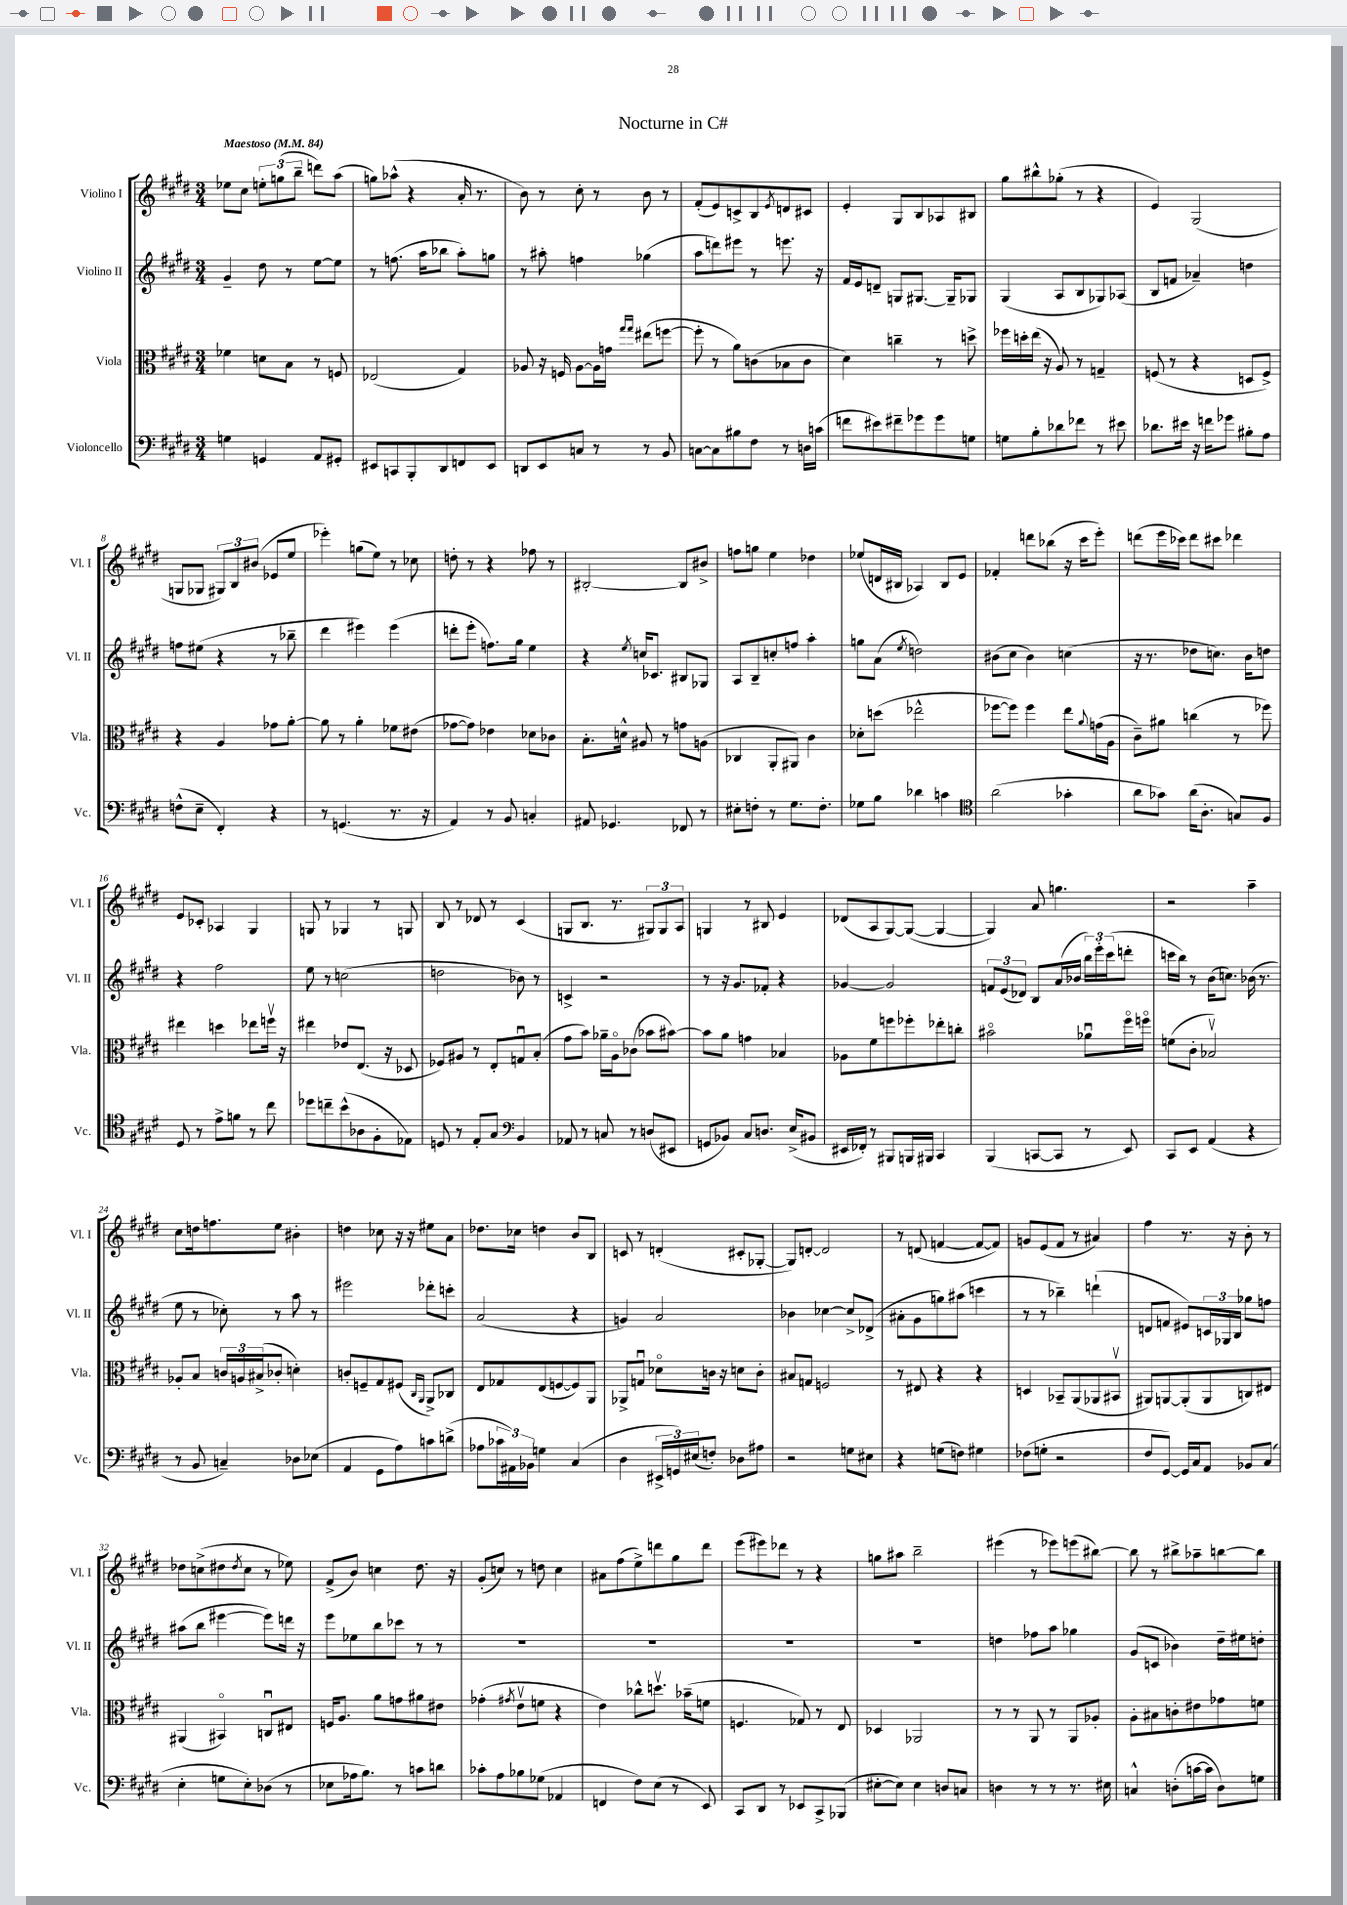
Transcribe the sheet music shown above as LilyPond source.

\header { title = "Nocturne in C#" }
<<
\new StaffGroup <<
\new Staff = "s0" \with { instrumentName = "Violino I" shortInstrumentName = "Vl. I" } {
    \clef treble \key e \major \numericTimeSignature \time 3/4 \tempo "Maestoso" 4 = 84
    ees''8 cis''8 \tuplet 3/2 { e''8-. g''8( b''8-- } d'''8) a''8( |
    g''8) aes''8-^( r4 a'16-. r8. |
    b'8) r8 cis''8-. r8 b'8 r8 |
    fis'8-.( e'8) c'8-> b8 \acciaccatura { e'8 } d'8 cis'8 |
    e'4-. gis8 b8 aes8 bis8 |
    gis''8 bis''8-^ ges''8-.( r8 r4 |
    e'4) gis2( |
    g8 ges8 \tuplet 3/2 { gis8) b8 bis'8( } ees'8 e''8 |
    ees'''4-.) g''8( e''8) r8 ces''8 |
    d''8-. r8 r4 fes''8 r8 |
    bis2~-. bis8 bis'8-> |
    f''8 g''8 e''4 des''4 |
    ees''8( d'16 bis16 aes4) bis8 e'8 |
    fes'4-. d'''8 bes''8( r16 cis'''16 e'''8-.) |
    d'''8( e'''16 ces'''16) d'''8 cis'''8 des'''4 |
    e'8 ces'8-. aes4 gis4 |
    g8 r8 ges4 r8 g8 |
    b8 r8 des'8 r8 cis'4( |
    g8 b8. r8. \tuplet 3/2 { gis8) gis8 a8 } |
    g4 r8 bis8 e'4 |
    des'8( a8 gis8~) gis8~( gis4~ |
    gis4) a'8 g''4. |
    r2 a''4-- |
    cis''8 d''16 f''8. e''8 bis'4-. |
    d''4 ces''8 r16 r16 eis''8 a'8 |
    des''8. ces''16 d''4 b'8 b8 |
    c'8 r8 d'4-.( cis'8-. ges8~-. |
    ges8) d'8~-. d'2 |
    r8 d'8( f'4~ f'8~ f'8) |
    g'8 e'8( fis'8 r8 ais'4) |
    fis''4 r8. r16 b'8-. r8 |
    des''8 c''8->( dis''8 \acciaccatura { dis''8 } c''8 r8 ees''8) |
    fis'8->( b'8) c''4 dis''8. r16 |
    gis'8-.( c''8) r8 d''8 c''4 |
    ais'8 fis''8( e''8->) d'''8 gis''8 d'''8 |
    e'''8( eis'''8) des'''8 r8 r4 |
    g''8 ais''8 b''2-- |
    eis'''4( r8 ees'''8) e'''8( bis''8~) |
    bis''8 r8 bis''8-> aes''8-- b''8~ b''8 \bar "|." |
}
\new Staff = "s1" \with { instrumentName = "Violino II" shortInstrumentName = "Vl. II" } {
    \clef treble \key e \major \numericTimeSignature \time 3/4
    gis'4-- dis''8 r8 e''8~ e''8 |
    r8 f''8.( a''16 bes''8 a''8-.) g''8 |
    r8 ais''8-. f''4 ges''4( |
    a''8 d'''8) eis'''8 r8 e'''8. r16 |
    fis'16 e'16 d'8-- g8 gis8.~ gis16-- ges8 |
    gis4( a8 b8 ges8) aes8( |
    b8 f'8 aes'4--) d''4 |
    f''8 eis''8( r4 r8 bes''8-- |
    dis'''4 eis'''4) eis'''4( |
    d'''8-. e'''8-. f''8.) gis''16 e''4 |
    r4 \acciaccatura { e''8 } c''16 ces'8. bis8 ges8 |
    a8 b8-- c''8-. f''8 a''4-. |
    g''8 a'8( \acciaccatura { e''8 } d''2) |
    bis'8( cis''8 bis'4) c''4( |
    r16 r8. des''8 c''8.) b'16 d''8 |
    r4 fis''2 |
    e''8 r8 c''2( |
    d''2 bes'8) r8 |
    c'4-> r2 |
    r8 r16 gis'8. fes'8-. r4 |
    ges'4~ ges'2 |
    \tuplet 3/2 { f'8 e'8( des'8) } b8 a'16( bes'16 \tuplet 3/2 { b''16) e'''16-. cis'''16( } d'''8-. |
    c'''16 b''16) r8 b'16( c''8.) bes'16( r8. |
    e''8 r8 ces''8-.) r8 a''8 r8 |
    eis'''2 des'''8-. c'''8-. |
    a'2( r4 |
    g'4) a'2 |
    bes'4 ces''4~ ces''8-> des'8->( |
    ais'8-. gis'8 g''8) ais''8( c'''4 |
    r8 r8 bes''4--) d'''4-!( |
    d'8 f'8 eis'8) \tuplet 3/2 { c'16 ges16 b16 } ges''8 f''8 |
    ais''8( b''8 eis'''4~ eis'''8) d'''16 r16 |
    e'''8 ees''8 b''8 ces'''8 r8 r8 |
    R2. |
    R2. |
    R2. |
    R2. |
    d''4 fes''8 a''8 ges''4 |
    gis'8( c'8 bes'4) dis''16-- eis''16 d''8-. \bar "|." |
}
\new Staff = "s2" \with { instrumentName = "Viola" shortInstrumentName = "Vla." } {
    \clef alto \key e \major \numericTimeSignature \time 3/4
    fes'4 d'8 b8 r8 f8 |
    ees2( gis4) |
    aes8 r16 f16 aes8~ aes16 g'16 \grace { gis''16 gis''16 } eis''8( f''8~ |
    f''8-. r8 a'8) c'8( bes8 c'8 |
    dis'4) c''4-- r8 d''8-> |
    fes''16 d''16-. e''16( r16 a8) r8 g4-- |
    f8( r8 r4 d8 f8->) |
    r4 a4 ges'8 a'8~-. |
    a'8 r8 a'4-. fes'8 eis'8( |
    ges'8~ ges'8) ees'4 des'8 ces'8 |
    b8.-. d'16-^ ais8 r8 g'8 a8( |
    ces4 a,8-. ais,8) cis'4 |
    des'8-. d''8( ees''2-^ |
    fes''8~ fes''8) fes''4 e''8 \appoggiatura { a'8 } g'16( a16 |
    cis'8--) ais'8 c''4( r8 fes''8) |
    eis''4 d''4 ees''8 f''16\upbow r16 |
    eis''4 ees'8 e8.( r16 des8 |
    fes8) ais8 r8 e8-. g8\downbow b8-.( |
    gis'8 b'8) aes'16-- a16\flageolet ces'8( bes'8 bis'8~) |
    bis'8 a'8 g'4 bes4 |
    aes8 fis'8 f''8 fes''8-. ees''8-. c''8-. |
    bis'2\flageolet aes'8\downbow fis''16\flageolet f''16\flageolet |
    f'8( cis'8-. bes2\upbow) |
    aes8-. b8 \tuplet 3/2 { c'16 a16 bis16->( } ces'8-. d'4-.) |
    c'8-. f8-- gis8 fis8( \grace { cis16 a,16 } a,8->) ces8 |
    e8 ges8 e8( f8~ f8) a,8 |
    aes,8-> g8\downbow des'8\flageolet c'16 r16 d'8 c'8-. |
    bis8 g8 f2 |
    r8 eis8 r4 r4 |
    d4 bes,8-- a,8( aes,8 bis,8\upbow |
    ais,8) a,8~ a,8-.( a,8 c8) eis8 |
    ais,4( bis,4\flageolet) c8\downbow eis8 |
    f16 a8. a'8 g'8 ais'8 eis'8 |
    ges'4-.( \acciaccatura { gis'8 } e'8\upbow f'8 r4 |
    e'4) ces''8-^ d''8.\upbow bes'16--( f'8 |
    f4. ges8) r8 e8 |
    des4 aes,2 |
    r8 r8 a,8 r8 a,8 aes8-. |
    a8-. bis8 c'8-. eis'8 ges'8 f'8 \bar "|." |
}
\new Staff = "s3" \with { instrumentName = "Violoncello" shortInstrumentName = "Vc." } {
    \clef bass \key e \major \numericTimeSignature \time 3/4
    g4 g,4 a,8 gis,8-. |
    eis,8 c,8 b,,8-. dis,8 f,8 eis,8 |
    d,8 e,8 c8 r8 r8 b,8 |
    c8~ c8 bis8 fis8 r8 d16 c'16( |
    f'8 eis'8) fis'8-- ges'8 ges'8 g8 |
    g8 b8-. des'8 fes'8 r8 eis'8 |
    des'8. eis'16 r16 f'16 ges'8 bis8-. a8 |
    f8-^( e8-- fis,4-.) r4 |
    r8 g,4.( r8. r16 |
    a,4) r8 b,8 c4-. |
    ais,8 ges,4. fes,8 r8 |
    eis8-. f8-. r8 gis8. f8.-. |
    ges8 b8 des'4 c'4 |
    \clef tenor a'2( ges'4-. |
    a'8 ges'8) a'16( a8.-. g8) fis8 |
    dis8 r8 e'8-> f'8 r8 cis''8 |
    des''8 c''8-- b'8-^( aes8 fis8-. ees8) |
    d8 r8 e8-. gis8 \clef bass b,4 |
    aes,8 r8 c8 r8 d8( eis,8 |
    g,8 bes,8) cis8 d8. e16->( bis,8 |
    eis,16 fes,16-.) r8 bis,,8 b,,16 bis,,16 cis,4 |
    b,,4( c,8~ c,8 r8 e,8) |
    cis,8 e,8 a,4( r4 |
    r8 b,8 c4--) des8 ees8( |
    a,4 gis,8 a8) c'8 d'8->( |
    aes8 \tuplet 3/2 { ces'16 ais,16) bes,16 } g4 cis4( |
    dis4 \tuplet 3/2 { eis,16-> g,16) eis16( } f8-.) des8 ais8 |
    r2 g8 eis8 |
    r4 g8( f8) gis4 |
    fes8( g8-. r2 |
    fis8 gis,8~) gis,16 cis16 a,8 bes,8 cis8( |
    e4-. g8 e8-.) des8( r8 |
    ees8 aes16 b8.) r8 c'8 d'8 |
    ces'8-. a8 bes8 ges8( aes,4 |
    f,4 fis8) e8( r8 e,8) |
    cis,8 dis,8 r8 ees,8 cis,8-> bes,,8( |
    eis8~-. eis8) eis4 d8 c8 |
    d4 r8 r8 r8. eis16 |
    c4-^ d8-.( c'16~ c'16 d8) g8 \bar "|." |
}
>>
>>
